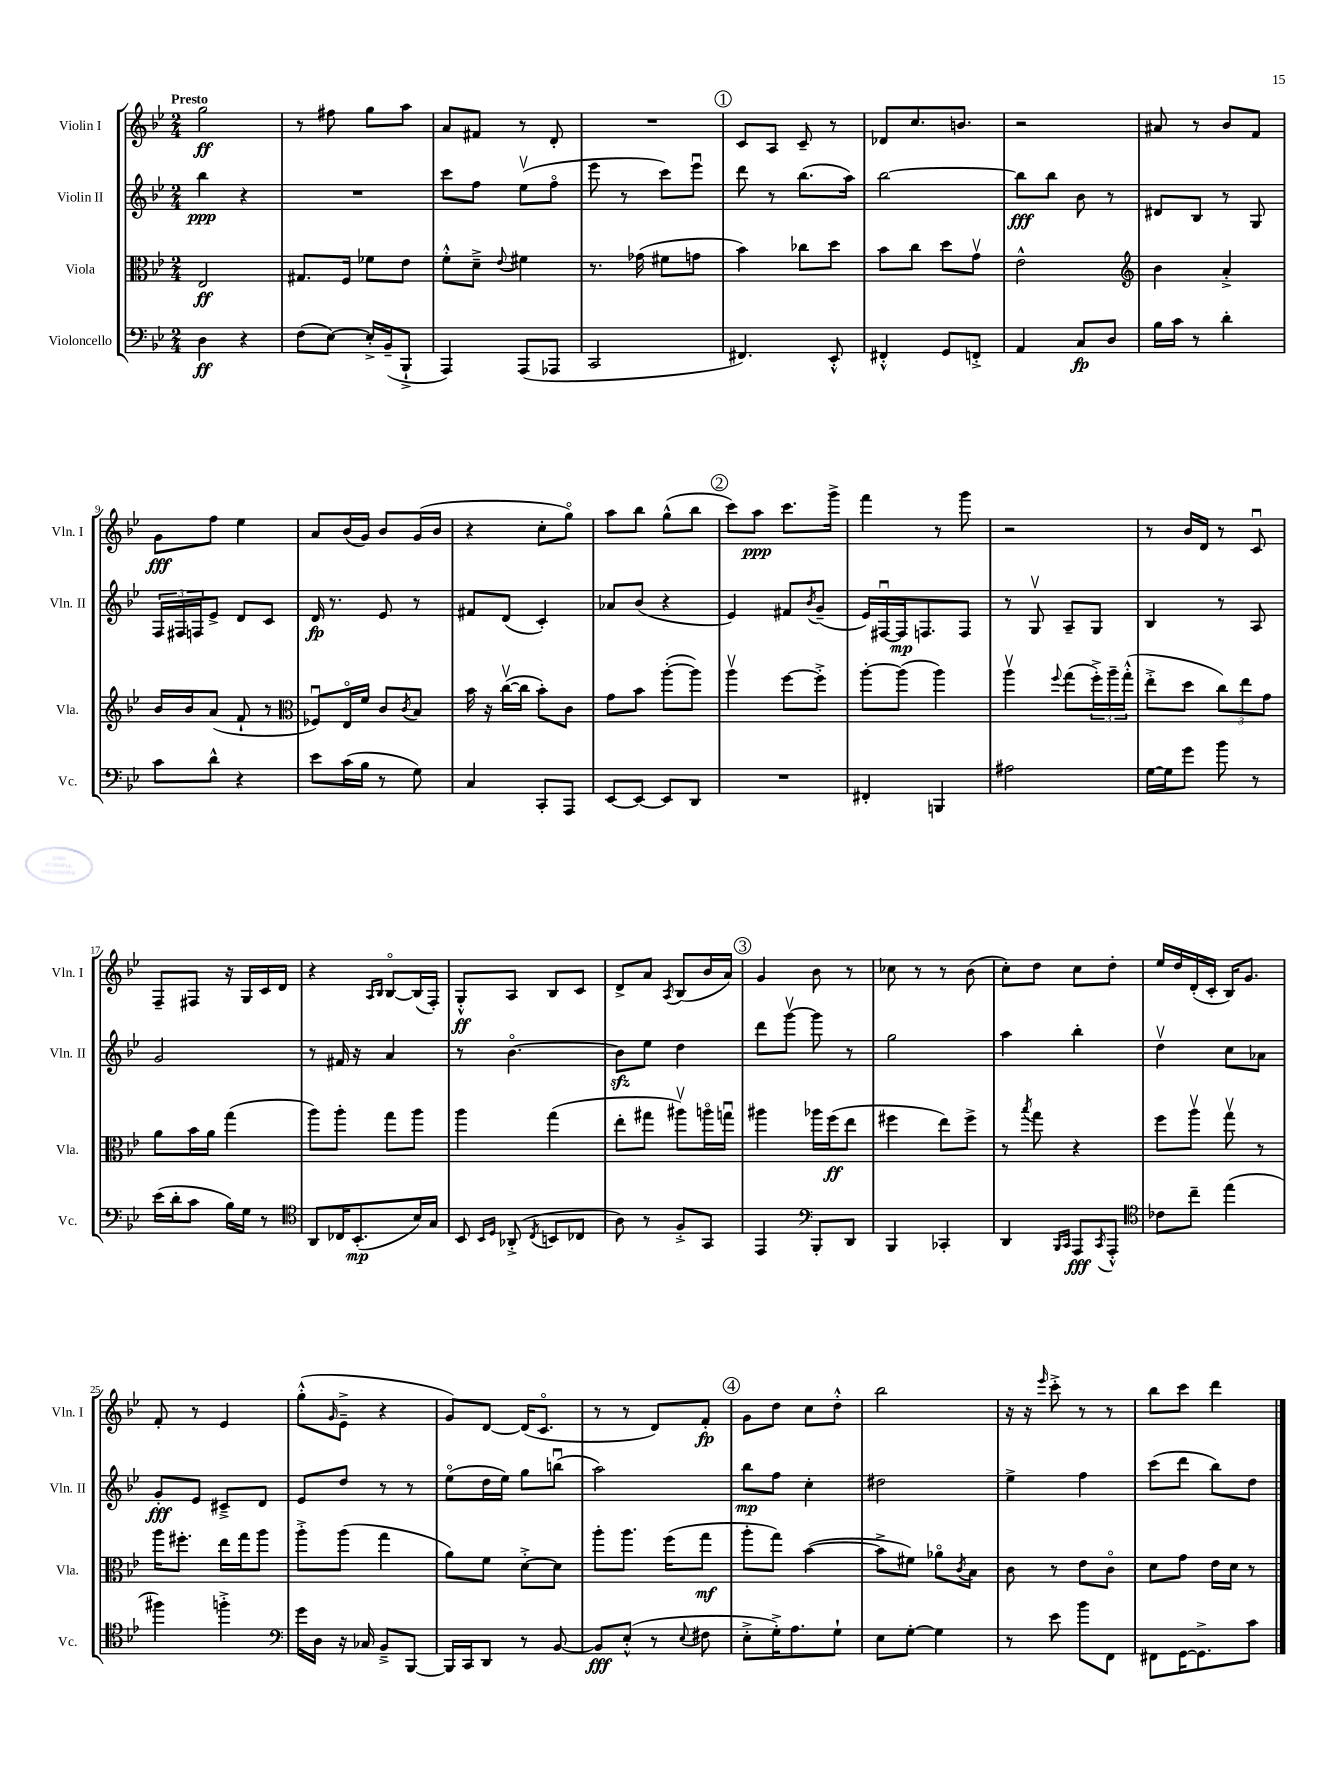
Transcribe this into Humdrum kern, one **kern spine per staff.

**kern	**kern	**kern	**kern
*staff4	*staff3	*staff2	*staff1
*clefF4	*clefC3	*clefG2	*clefG2
*k[b-e-]	*k[b-e-]	*k[b-e-]	*k[b-e-]
*M2/4	*M2/4	*M2/4	*M2/4
4D	2E-	4bb-	2gg
4r	.	4r	.
=	=	=	=
(8F	8.G#	2r	8r
[8E-)	.	.	8ff#
.	16F	.	.
16E-'^]	8f-	.	8gg
(16BB-~	.	.	.
8BBB-`^	8e-	.	8aa
=	=	=	=
4AAA)	8f'^^	8ccc	8a
.	8d~^	8ff	8f#
.	8qqe-	.	.
(8AAA	4f#	(8ee-v	8r
8AAA-	.	8ffo	8d'
=	=	=	=
2CC	8.r	8eee-	2r
.	.	8r	.
.	(16g-	.	.
.	8f#	8ccc)	.
.	8g	8eee-u	.
=	=	=	=
4.FF#)	4b-)	8ddd	8c
.	.	8r	8A
.	8cc-	(8.bb-	8c~
8EE-'^^	8dd	.	8r
.	.	16aa)	.
=	=	=	=
4FF#'^^	8b-	[2bb-	8d-
.	8cc	.	8.cc
8GG	8dd	.	.
.	.	.	8.b
8FF'^	8gv	.	.
=	=	=	=
4AA	2e-^^	8bb-]	2r
.	.	8bb-	.
8C	.	8b-	.
8D	.	8r	.
=	=	=	=
*	*clefG2	*	*
16B-	4b-	8d#	8a#
16c	.	.	.
8r	.	8B-	8r
4d'	4a'^	8r	8b-
.	.	8G	8f
=	=	=	=
8c	16b-	24F	8g
.	.	24F#	.
.	16b-	.	.
.	.	24F	.
8d^^	(8a	8e-^	8ff
4r	8f`	8d	4ee-
.	8r	8c	.
=	=	=	=
*	*clefC3	*	*
8e-	8F-u)	16d	8a
.	.	8.r	.
(16c	16E-o	.	(16b-
16B-	16f	.	16g)
8r	8c	8e-	8b-
.	8qc	.	.
8G)	8B-	8r	(16g
.	.	.	16b-
=	=	=	=
4C	16b-	8f#	4r
.	16r	.	.
.	([16ccv	(8d	.
.	16cc]	.	.
8CC'	8b-')	4c')	8cc'
8AAA	8c	.	8ggo)
=	=	=	=
[8EE-	8g	8a-	8aa
8EE-_	8b-	(8b-	8bb-
8EE-]	([8aa'	4r	(8gg^^
8DD	8aa])	.	8bb-
=	=	=	=
2r	4aav	4e-)	8ccc)
.	.	.	8aa
.	[8ff	8f#	8.ccc
.	.	8qb-	.
.	8ff'^]	(8g~	.
.	.	.	16ggg^
=	=	=	=
4FF#'	[8aa'	16e-)	4fff
.	.	[16F#u	.
.	(8aa]	16F#]	.
.	.	8.F	.
4BBB	4aa)	.	8r
.	.	8F	8ggg
=	=	=	=
2A#	4aav	8r	2r
.	.	8Gv	.
.	8qqff	.	.
.	(8gg	8A~	.
.	24ff'^)	8G	.
.	24aa~	.	.
.	(24gg'^^	.	.
=	=	=	=
[16G	8ee-'^	4B-	8r
16G]	.	.	.
8g	8dd	.	16b-
.	.	.	16d
8b-	12cc)	8r	8r
.	12ee-	.	.
8r	.	8A	8cu
.	12g	.	.
=	=	=	=
(16e-	8a	2g	8F~
16d'	.	.	.
8c	16b-	.	8F#
.	16a	.	.
16B-)	(4gg	.	16r
16G	.	.	16G
8r	.	.	16c
.	.	.	16d
=	=	=	=
*clefC4	*	*	*
8AA	8aa)	8r	4r
16C-	8aa'	16f#	.
(8.BB-'	.	16r	.
.	.	.	16qqA
.	.	.	16qqB-
.	8gg	4a	[8B-o
16B-)	8aa	.	(16B-]
16G	.	.	16F')
=	=	=	=
8BB-	4aa	8r	8G'^^
16qqBB-	.	.	.
16qqD	.	.	.
(8AA-'^	.	[4.b-o	8A
8qC	.	.	.
8BB	(4gg	.	8B-
8C-	.	.	8c
=	=	=	=
8A)	8ee-'	8b-]	8d^
8r	8gg#	8ee-	8a
.	.	.	8qA
8F'^	8aa#v)	4dd	(8B-
8GG	16aao	.	16b-
.	16ggu	.	16a)
=	=	=	=
4EE-	4aa#	8ddd	4g
.	.	[8gggv	.
*clefF4	*	*	*
8BBB-'	16aa-	8ggg]	8b-
.	(16ff	.	.
8DD	8ee-	8r	8r
=	=	=	=
4BBB-	4ff#	2gg	8cc-
.	.	.	8r
4CC-'	8ee-)	.	8r
.	8ff#^	.	(8b-
=	=	=	=
4DD	8r	4aa	8cc')
.	8qbb-	.	.
.	8gg	.	8dd
16qqBBB-	.	.	.
16qqCC	.	.	.
8AAA	4r	4bb-'	8cc
8qCC	.	.	.
8AAA'^^	.	.	8dd'
=	=	=	=
*clefC4	*	*	*
8c-	8ff	4ddv	16ee-
.	.	.	16dd
8cc~	8aav	.	(16d'
.	.	.	16c'
(4ee-	8ggv	8cc	16B-)
.	.	.	8.g
.	8r	8a-	.
=	=	=	=
4ff#)	16aa	8g'	8f'
.	8.ff#'	.	.
.	.	8e-	8r
4ff'^	16ee-	8c#~^	4e-
.	16gg	.	.
.	8aa	8d	.
=	=	=	=
*clefF4	*	*	*
16g	8aa'^	8e-	(8gg'^^
16D	.	.	.
.	.	.	16qqg
16r	(8aa	8dd	8e-~^
16C-	.	.	.
8BB-~^	4gg	8r	4r
[8BBB-	.	8r	.
=	=	=	=
16BBB-]	8a)	(8ee-o	8g)
16CC	.	.	.
8DD	8f	16dd	[8d
.	.	16ee-)	.
8r	[8d'^	8gg	(16d]
.	.	.	8.co
[8BB-	8d]	(8bbu	.
=	=	=	=
8BB-]	8aa'	2aa)	8r
(8E-'^^	8.aa	.	8r
8r	.	.	8d)
.	(16ff	.	.
8qqE-	.	.	.
8F#	8gg	.	8f'
=	=	=	=
8E-'^	8aa'	8bb-	8g
16G'^)	8gg)	8ff	8dd
8.A	.	.	.
.	([4b-	4cc'	8cc
8G`	.	.	8dd'^^
=	=	=	=
8E-	8b-^]	2dd#	2bb-
[8G'	8f#)	.	.
4G]	8a-o	.	.
.	8qc	.	.
.	8B-	.	.
=	=	=	=
8r	8c	4ee-^	16r
.	.	.	16r
.	.	.	16qqeee-
8e-	8r	.	8ccc'^
8b-	8e-	4ff	8r
8FF	8co	.	8r
=	=	=	=
8FF#	8d	(8ccc	8bb-
[16GG	8g	8ddd	8ccc
8.GG^]	.	.	.
.	16e-	8bb-)	4ddd
.	16d	.	.
8c	8r	8dd	.
==	==	==	==
*-	*-	*-	*-
